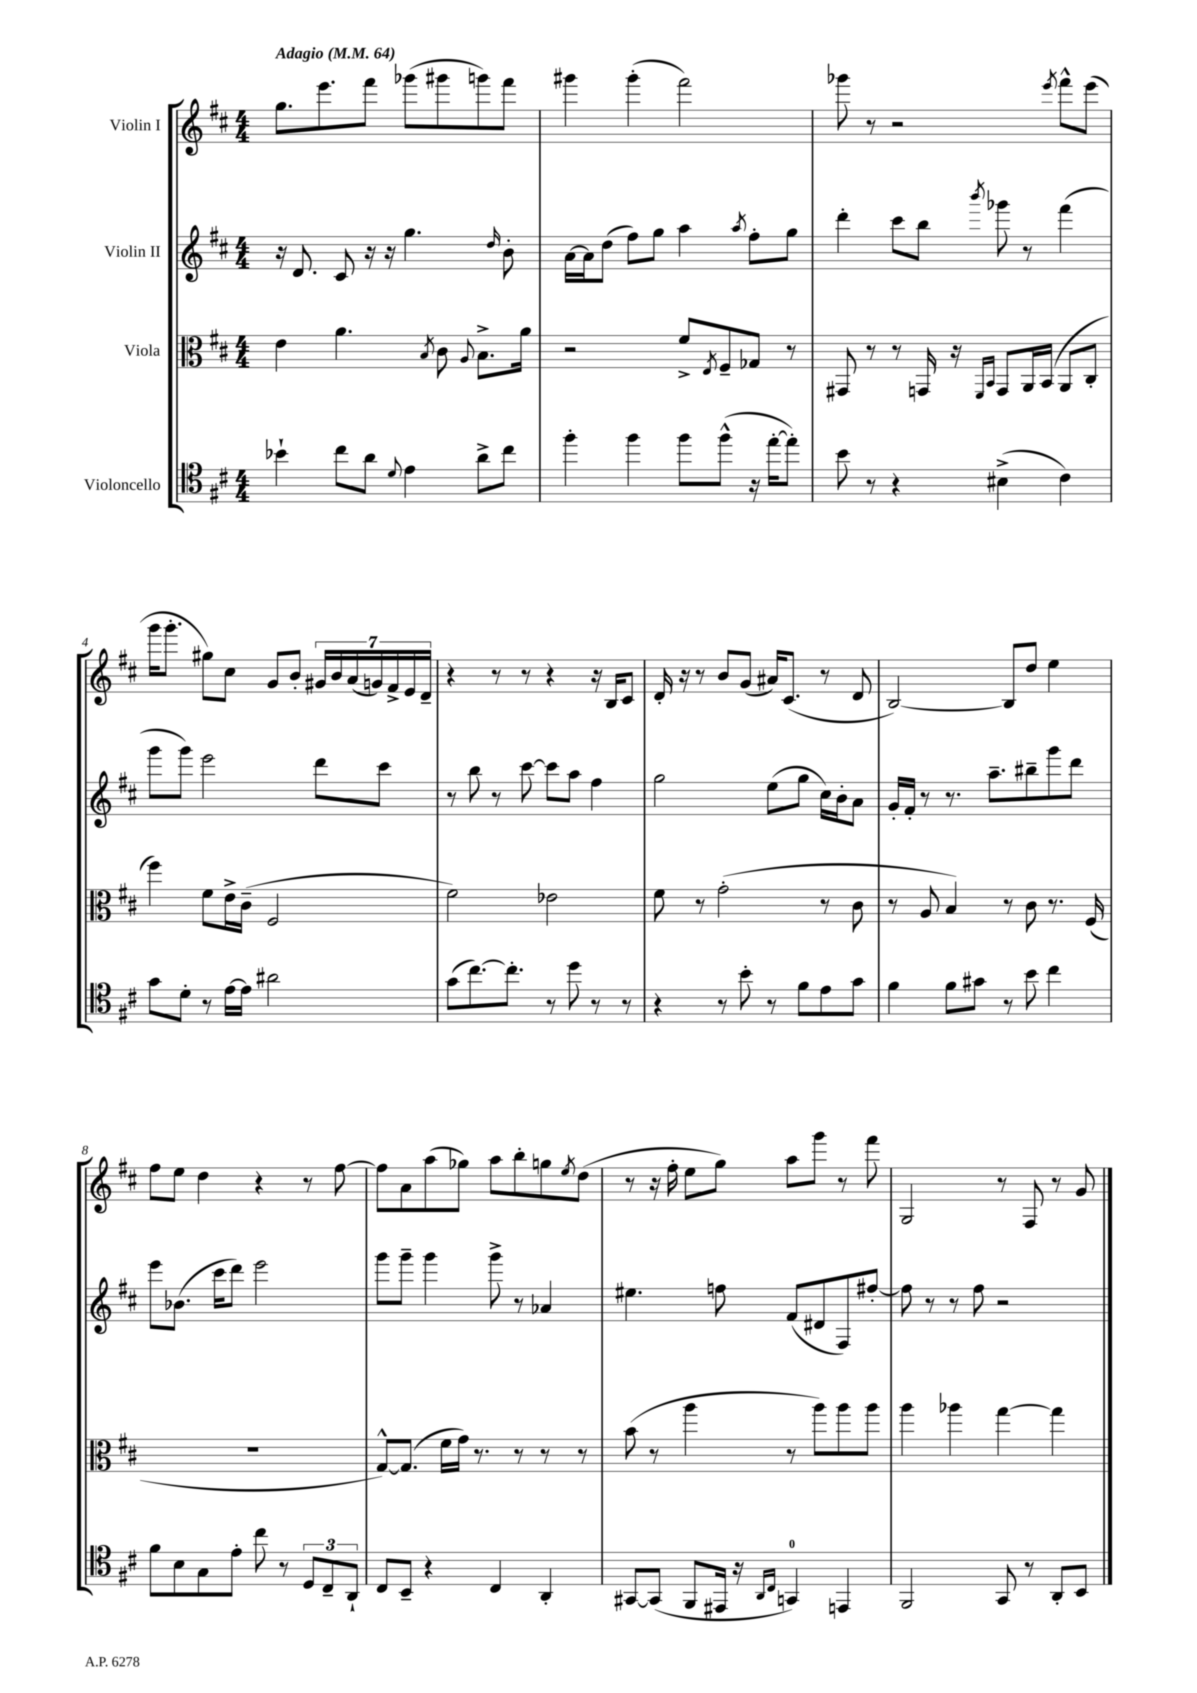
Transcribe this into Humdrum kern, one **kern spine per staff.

**kern	**kern	**kern	**kern
*staff4	*staff3	*staff2	*staff1
*clefC4	*clefC3	*clefG2	*clefG2
*k[f#c#]	*k[f#c#]	*k[f#c#]	*k[f#c#]
*M4/4	*M4/4	*M4/4	*M4/4
*MM64	*MM64	*MM64	*MM64
4b-`	4e	16r	8.gg
.	.	8.d	.
.	.	.	8.eee
8cc#	4.a	8c#	.
8a	.	16r	8fff#
.	.	16r	.
8qqd	.	.	.
4e	.	4.gg	(8ggg-
.	8qB	.	.
.	8c#	.	8ggg#
.	8qqA	.	.
8a^	8.B^	.	8ggg)
.	.	16qqdd	.
8cc#	.	8b'	8fff#
.	16a	.	.
=	=	=	=
4ff#'	2r	[16a	4ggg#
.	.	16a]	.
.	.	(8dd	.
4ff#	.	8ff#)	(4ggg#'
.	.	8gg	.
8ff#	8f#^	4aa	2fff#)
.	8qE	.	.
(8ff#^^	8F#~	.	.
.	.	8qaa	.
16r	8G-	8ff#'	.
[16ee'	.	.	.
8ee'])	8r	8gg	.
=	=	=	=
8b	8GG#	4ddd'	8ggg-
8r	8r	.	8r
4r	8r	8ccc#	2r
.	16GG	8bb	.
.	16r	.	.
.	16qqFF#	.	.
.	16qqBB	8qbbb	.
(4B#^	8GG	8ggg-	.
.	16AA	8r	.
.	(16BB	.	.
.	.	.	8qeee
4c#)	8AA	(4fff#	8fff#^^
.	8C#'	.	(8eee
=	=	=	=
8g	4ff#)	8ggg	16ggg
.	.	.	8.ggg'
8d'	.	8ggg)	.
8r	8f#	2eee	8gg#)
[16e	16e^	.	8cc#
16e]	(16c#~	.	.
2a#	2F#	.	8g
.	.	.	8b'
.	.	8ddd	28g#
.	.	.	28b
.	.	.	(28a
.	.	.	28g)
.	.	8ccc#	.
.	.	.	28f#^
.	.	.	28e
.	.	.	28d~
=	=	=	=
(8g	2f#)	8r	4r
[8.cc#)	.	8bb	.
.	.	8r	8r
8.cc#']	.	.	.
.	.	[8ccc#	8r
8r	2e-	8ccc#]	4r
8dd	.	8aa	.
8r	.	4ff#	16r
.	.	.	16B
8r	.	.	8c#
=	=	=	=
4r	8f#	2gg	16d'
.	.	.	16r
.	8r	.	8r
8r	(2g'	.	8b
8b'	.	.	(8g
8r	.	(8ee	16a#)
.	.	.	(8.c#
8f#	.	8gg	.
8e	8r	16cc#)	8r
.	.	16b'	.
8g	8c#	8a	8d
=	=	=	=
4f#	8r	16g'	[2B)
.	.	16f#'	.
.	8A	8r	.
8f#	4B)	8.r	.
8g#	.	.	.
.	.	8.aa~	.
8r	8r	.	8B]
8b	8c#	8bb#~	8dd
4cc#	8.r	8ggg	4ee
.	.	8ddd	.
.	(16F#	.	.
=	=	=	=
8f#	1r	8eee	8ff#
8B	.	(8.b-	8ee
8G	.	.	4dd
.	.	16ccc#	.
8e'	.	8ddd)	.
8cc#	.	2eee	4r
8r	.	.	.
12D	.	.	8r
12C#~	.	.	.
.	.	.	[8ff#
12AA`	.	.	.
=	=	=	=
8C#	[8G^^)	8ggg	8ff#]
8BB~	(8.G]	8ggg~	8a
4r	.	4ggg	(8aa
.	16f#	.	.
.	16g)	.	8gg-)
.	8.r	.	.
4C#	.	8ggg^	8aa
.	8r	8r	8bb'
4AA'	8r	4a-	8gg
.	.	.	8qee
.	8r	.	(8dd
=	=	=	=
[8GG#	(8b	4.ee#	8r
(8GG#]	8r	.	16r
.	.	.	16ff#'
8FF#	4aa	.	8ee
16EE#	.	8ff	8gg)
16r	.	.	.
16qqAA	.	.	.
16qqC#	.	.	.
4GG)	8r	(8f#	8aa
.	8aa)	8d#	8ggg
4EE	8aa	8F#)	8r
.	8aa	[8ff#'	8fff#
=	=	=	=
2FF#	4aa	8ff#]	2G
.	.	8r	.
.	4aa-	8r	.
.	.	8ff#	.
8GG	[4gg	2r	8r
8r	.	.	8F#
8AA'	4gg]	.	8r
8BB	.	.	8g
==	==	==	==
*-	*-	*-	*-
